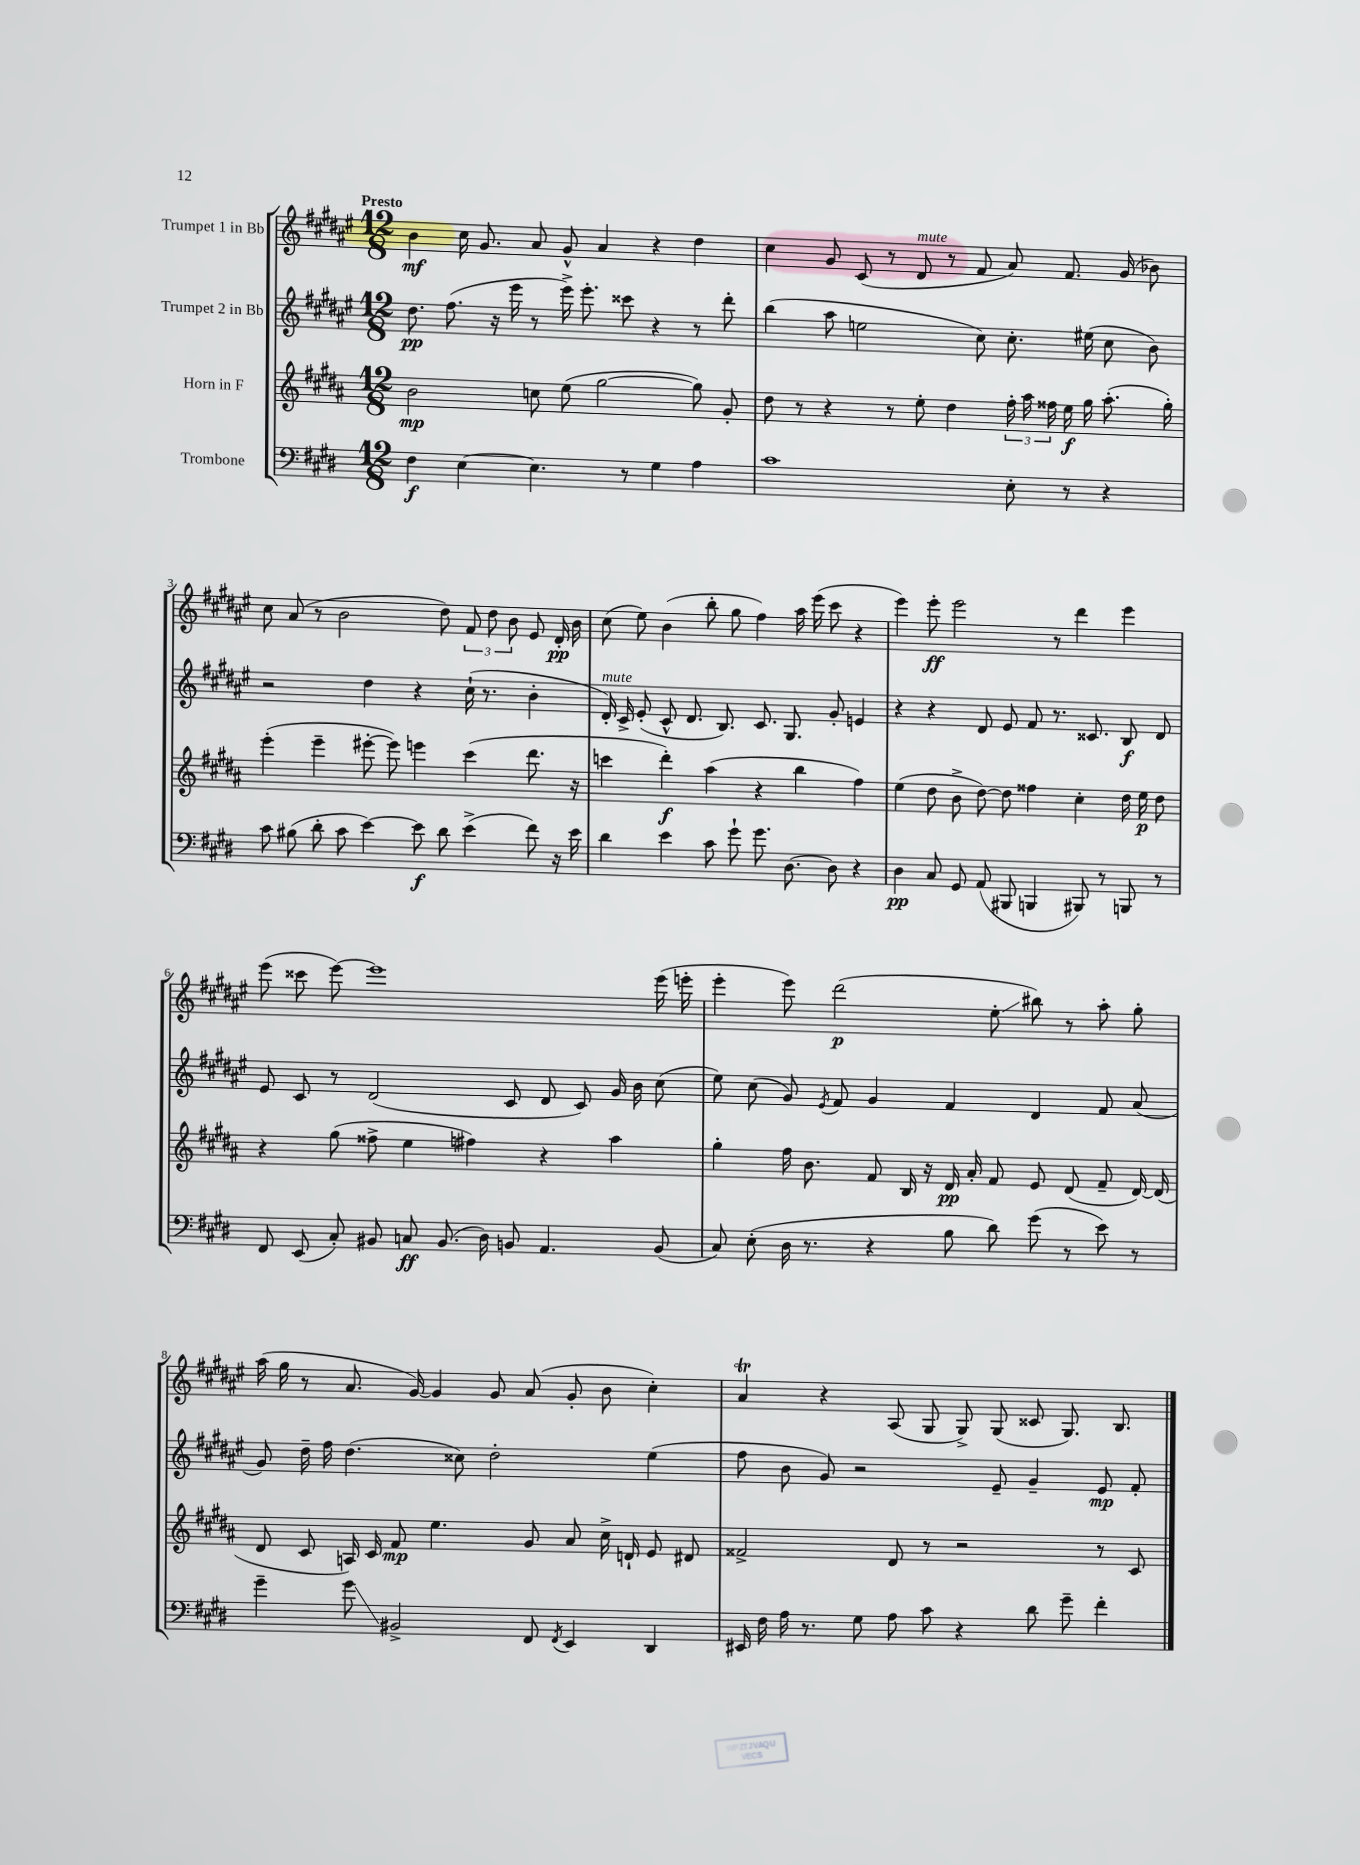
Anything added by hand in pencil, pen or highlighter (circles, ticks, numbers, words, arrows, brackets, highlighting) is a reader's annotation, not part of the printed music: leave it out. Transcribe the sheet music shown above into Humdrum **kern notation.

**kern	**kern	**kern	**kern
*staff4	*staff3	*staff2	*staff1
*clefF4	*clefG2	*clefG2	*clefG2
*k[f#c#g#d#]	*k[f#c#g#d#a#]	*k[f#c#g#d#a#e#]	*k[f#c#g#d#a#e#]
*M12/8	*M12/8	*M12/8	*M12/8
4F#\	2b\	8.dd#\	4b\
.	.	(8.ff#\	.
[4E\	.	.	16cc#\
.	.	.	8.g#/
.	.	16r	.
.	.	16eee#\	.
4.E\]	8cc\	8r	8a#/
.	(8ee\	16eee#^\)	8g#^^/
.	.	8.eee#'\	.
.	[2gg#\	.	4a#/
8r	.	8ccc##\	.
4G#\	.	4r	4r
4A\	8gg#\])	8r	4dd#\
.	8g#'/	8ddd#'\	.
=	=	=	=
1c#	8dd#\	(4bb\	4cc#\
.	8r	.	.
.	4r	8aa#\	8g#/
.	.	2ee\	(8c#/
.	8r	.	8r
.	8ee'\	.	8d#/
.	4dd#\	.	8r
.	.	8cc#\)	8f#/
8E'\	24ff#'\	8.cc#'\	8a#/)
.	24aa#\	.	.
.	24ff##\	.	.
8r	16ee\	.	8.f#/
.	16gg#\	(16ee#\	.
4r	(8.aa#'\	8cc#\	.
.	.	.	(16g#/
.	.	8b\)	8b-\)
.	16gg#'\)	.	.
=	=	=	=
8c#\	(4eee'\	2r	8cc#\
(8B#\	.	.	(8a#/
8d#'\	4eee~\	.	8r
8c#\	.	.	2b\
[4e\)	[8eee#'\	4dd#\	.
.	8eee#\])	.	.
8e\]	4eee\	4r	.
8d#\	.	.	8dd#\)
(4e^\	(4ccc#\	(16cc#`\	12f#/
.	.	8.r	.
.	.	.	12dd#\
.	.	.	12b\
8f#\)	8.ddd#\	4b'\	8e#/
16r	.	.	16d#'/
16e\	16r	.	16b\
=	=	=	=
4d#\	4ccc\	16d#'/)	(8cc#\
.	.	16c#^/	.
.	.	(8e#'/	8ee#\)
4e\	4ddd#'\)	8c#^^/	(4b\
.	.	8.d#/	.
8c#\	(4aa#\	.	8bb'\
.	.	8.B/)	.
8g#`\	.	.	8gg#\
8.g#\	4r	8.c#/	4ff#\)
[8.D#\	.	8.G#/	.
.	4bb\	.	16aa#\
.	.	.	(16eee#\
8D#\]	.	8g#'/	8ccc#\
4r	4ff#\)	4e/	4r
=	=	=	=
4D#\	(4ee\	4r	4eee#\)
8C#/	8dd#\	4r	8eee#'\
8GG#/	8b^\	.	2eee#\
(8AA/	[8dd#\)	8d#/	.
8BBB#/	8dd#\]	8e#/	.
4BBB/	4ff##\	8f#/	.
.	.	8.r	8r
8BBB#/)	4cc#'\	.	4ddd#\
.	.	8.c##/	.
8r	.	.	.
8BBB/	16dd#\	8B/	4eee#\
.	16ee\	.	.
8r	8dd#\	8d#/	.
=	=	=	=
8FF#/	4r	8e#/	(8eee#\
(8EE/	.	8c#/	8ccc##\
8C#'/)	(8gg#\	8r	[8eee#\)
8BB#/	8ff##^\	(2d#/	1eee#]
8C/	4ee\	.	.
(8.BB#/	.	.	.
.	4ff#\)	.	.
16D#\)	.	.	.
8BB/	.	8c#/	.
4.AA/	4r	8d#/	.
.	.	8c#/)	.
.	4aa#\	16g#/	.
.	.	16b\	.
(8BB/	.	(8cc#\	(16eee#\
.	.	.	16eee'\
=	=	=	=
8C#/)	4gg#'\	8ee#\)	4eee#'\
(8E'\	.	(8cc#\	.
16D#\	16ff#\	8g#/)	8eee#\)
8.r	8.b\	.	.
.	.	8qe#/	.
.	.	8f#/	(2ddd#\
4r	8f#/	4g#/	.
.	16B/	.	.
.	16r	.	.
8B\	16d#/	4f#/	.
.	16a#'/	.	.
8d#\)	8f#/	.	8ee#'\
(8g#\	8e/	4d#/	8bb#\)
8r	(8d#/	.	8r
8e\)	8f#~/	8f#/	8aa#'\
8r	[16d#/)	(8a#/	8gg#'\
.	(16d#/]	.	.
=	=	=	=
4g#~\	8d#/	8g#/)	(16aa#\
.	.	.	16gg#\
.	8c#/	16dd#~\	8r
.	.	16ff#\	.
8g#\	16A/)	(4.dd#\	8.a#/
.	16c#/	.	.
2BB#^/	8f#/	.	.
.	.	.	[16g#/)
.	4.ee\	.	4g#/]
.	.	8cc##\)	.
.	.	2dd#'\	8g#/
8FF#/	8g#/	.	(8a#/
8qFF#/	.	.	.
4EE/	8a#/	.	8g#'/
.	16cc#^\	.	8b\
.	16d`/	.	.
4DD#/	8e/	(4ee#\	4cc#'\)
.	8d#/	.	.
=	=	=	=
16EE#/	2f##^/	8ff#\	4a#/
16F#\	.	.	.
16A\	.	8b\	.
8.r	.	.	.
.	.	8g#/)	4r
8G#\	.	2r	.
8A\	8d#/	.	(8A#/
8c#\	8r	.	8G#/
4r	2r	.	8G#^/)
.	.	8e#~/	(8G#/
8d#\	.	4g#~/	8c##/
8g#~\	.	.	8.G#/)
4f#'\	8r	8e#/	.
.	.	.	8.B/
.	8c#/	8f#'/	.
==	==	==	==
*-	*-	*-	*-
